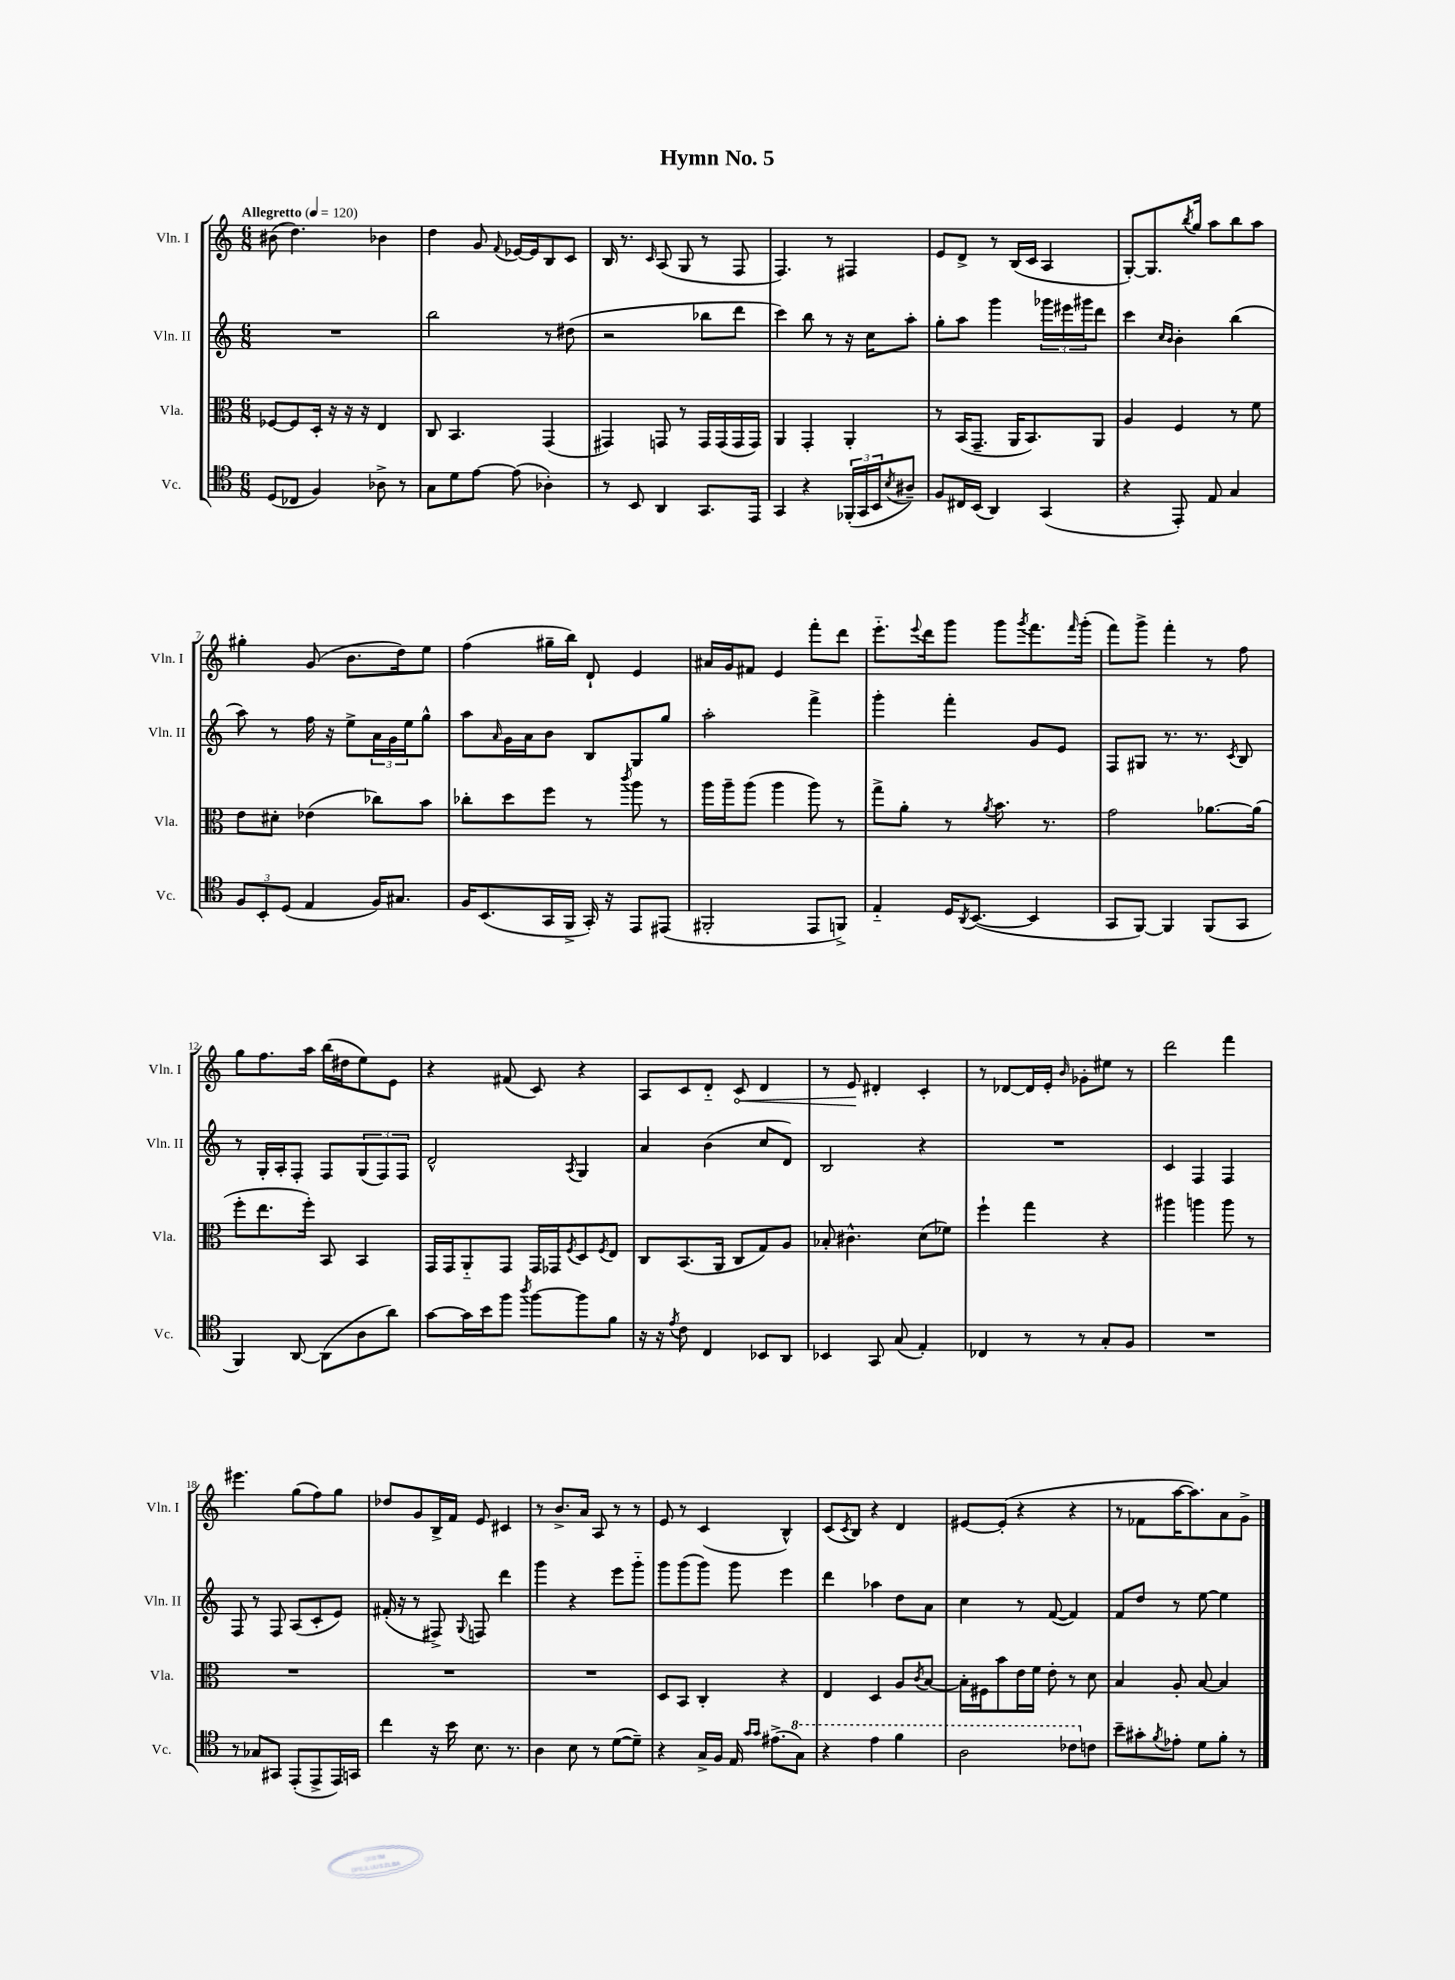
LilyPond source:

\header { title = "Hymn No. 5" }
<<
\new StaffGroup <<
\new Staff = "s0" \with { instrumentName = "Vln. I" shortInstrumentName = "Vln. I" } {
    \clef treble \key c \major \numericTimeSignature \time 6/8 \tempo "Allegretto" 4 = 120
    bis'8( d''4.) bes'4 |
    d''4 g'8 \appoggiatura { f'8 } ees'16~ ees'16 b8 c'8 |
    b16 r8. \grace { c'16 } a8( g8 r8 f8 |
    f4.) r8 fis4 |
    e'8 d'8-> r8 b16( c'16 a4 |
    g8~-.) g8. \acciaccatura { b''8 } g''16 a''8 b''8 a''8 |
    gis''4-. g'8( b'8. d''16) e''8 |
    f''4( gis''16-- b''16) d'8-! e'4 |
    ais'16 g'16 fis'8 e'4 f'''8-. d'''8 |
    e'''8.-_ \appoggiatura { e'''8 } d'''16 g'''8 g'''8 \acciaccatura { g'''8 } f'''8. \grace { f'''16 } g'''16-.( |
    f'''8) g'''8-> f'''4-. r8 f''8 |
    g''8 f''8. a''16 b''16( dis''16 e''8) e'8 |
    r4 fis'8( c'8) r4 |
    a8 c'8 d'8-_ \once \override Hairpin.circled-tip = ##t c'8\< d'4 |
    r8 e'8\! dis'4-. c'4-. |
    r8 des'8~ des'16 e'16-. \grace { b'16 } ges'8-. eis''8 r8 |
    d'''2 f'''4 |
    eis'''4. g''8( f''8) g''8 |
    des''8 g'8 b16-> f'16 e'8 cis'4 |
    r8 b'8.-> a'16 a8 r8 r8 |
    e'8 r8 c'4( b4-^) |
    c'8( \acciaccatura { c'8 } b8) r4 d'4 |
    eis'8~ eis'8-.( r4 r4 |
    r8 fes'8 a''16~ a''8.) a'8 g'8-> \bar "|." |
}
\new Staff = "s1" \with { instrumentName = "Vln. II" shortInstrumentName = "Vln. II" } {
    \clef treble \key c \major \numericTimeSignature \time 6/8
    R2. |
    b''2 r8 dis''8( |
    r2 bes''8 d'''8 |
    c'''4) b''8 r8 r16 c''16 a''8-. |
    g''8-. a''8 g'''4 \tuplet 3/2 { ges'''16 eis'''16 gis'''16 } d'''8 |
    c'''4 \grace { c''16 b'16 } b'4-. b''4( |
    a''8) r8 f''16 r16 e''8-> \tuplet 3/2 { a'16 g'16 e''16 } g''8-^ |
    a''8 \grace { a'16 } g'16 a'16 b'8 b8 g8 g''8 |
    a''2-. f'''4-> |
    g'''4-. f'''4-. g'8 e'8 |
    f8 gis8 r8. r8. \acciaccatura { c'8 } b8 |
    r8 g16-. a16-. f8-. f8 \tuplet 3/2 { g8( f8) f8 } |
    d'2-^ \acciaccatura { a8 } g4 |
    a'4 b'4( c''8 d'8) |
    b2 r4 |
    R2. |
    c'4 f4 f4 |
    f8 r8 f8 a8( c'8-. e'8) |
    fis'16-.( r16 r8 fis8->) \appoggiatura { g8 } f8 d'''4 |
    g'''4 r4 e'''8 g'''8-_ |
    g'''8 g'''8( g'''8) g'''8 e'''4 |
    d'''4 aes''4 d''8 a'8 |
    c''4 r8 f'8~( f'4) |
    f'8 d''8 r8 e''8~ e''4 \bar "|." |
}
\new Staff = "s2" \with { instrumentName = "Vla." shortInstrumentName = "Vla." } {
    \clef alto \key c \major \numericTimeSignature \time 6/8
    fes8~ fes8 d16-. r16 r16 r16 e4 |
    c8 b,4. g,4( |
    gis,4) g,8 r8 g,16 g,16( g,16 g,16) |
    a,4 g,4-. a,4-. |
    r8 b,16( g,8.-- a,16 b,8.) a,8 |
    a4 f4 r8 f'8 |
    e'8 dis'8-. ees'4( ces''8) b'8 |
    ces''8-. d''8 f''8 r8 \acciaccatura { c'''8 } a''8 r8 |
    a''16 a''16-- a''8( a''4 a''8) r8 |
    g''8-> a'8-. r8 \acciaccatura { a'8 } b'8. r8. |
    g'2 aes'8.~ aes'16( |
    f''8-. e''8. f''16-.) b,8 b,4 |
    g,16 g,16 a,8-_ g,8 g,16 ges,16 \acciaccatura { f8 } d8 \acciaccatura { f8 } e8 |
    c8 b,8.( a,16 c8 g8) a8 |
    bes8-. cis'4.-^ d'8( fes'8) |
    f''4-! g''4 r4 |
    ais''4 a''4 a''8 r8 |
    R2. |
    R2. |
    R2. |
    d8 b,8 c4-. r4 |
    e4 d4 a8 \acciaccatura { c'8 } b8~ |
    b16-. fis16 b'8 e'16 f'16 e'8-. r8 d'8 |
    b4 a8-. b8~ b4 \bar "|." |
}
\new Staff = "s3" \with { instrumentName = "Vc." shortInstrumentName = "Vc." } {
    \clef tenor \key c \major \numericTimeSignature \time 6/8
    d8( ces8 f4) aes8-> r8 |
    g8 d'8 e'8~ e'8( aes4-.) |
    r8 b,8 a,4 g,8. e,16 |
    g,4 r4 \tuplet 3/2 { fes,16-.( g,16 b,16 } \acciaccatura { b8 } ais8--) |
    f8 cis16 b,16( a,4) g,4( |
    r4 e,8-.) e8 g4 |
    \tuplet 3/2 { f8 b,8-. d8( } e4 f16) gis8. |
    f16 b,8.( g,16 f,16-> g,16-.) r16 e,8 eis,8( |
    fis,2-. e,8 f,8->) |
    e4-_ d16 \acciaccatura { a,8 } b,8.~( b,4 |
    g,8 f,8~) f,4 f,8( g,8 |
    f,4) a,8~ a,8( a8 a'8) |
    g'8~ g'16 b'16 f''8 \acciaccatura { a''8 } f''8~ f''8 f'8 |
    r16 r16 \acciaccatura { e'8 } c'8 c4 bes,8 a,8 |
    bes,4 g,8 g8( e4-.) |
    ces4 r8 r8 g8-. f8 |
    R2. |
    r8 ges8 gis,8 e,8-.( e,8-> e,16) g,16 |
    c''4 r16 b'16 b8. r8. |
    a4 b8 r8 d'8~( d'8--) |
    r4 g16-> f16 e16 \grace { g'16 g'16 } eis'8.->( \ottava #1 g'8) |
    r4 e''4 f''4 |
    a'2 ces''8 \ottava #0 c'!8 |
    b'8-- gis'8-. \acciaccatura { f'8 } ees'8-. d'8 f'8-. r8 \bar "|." |
}
>>
>>
